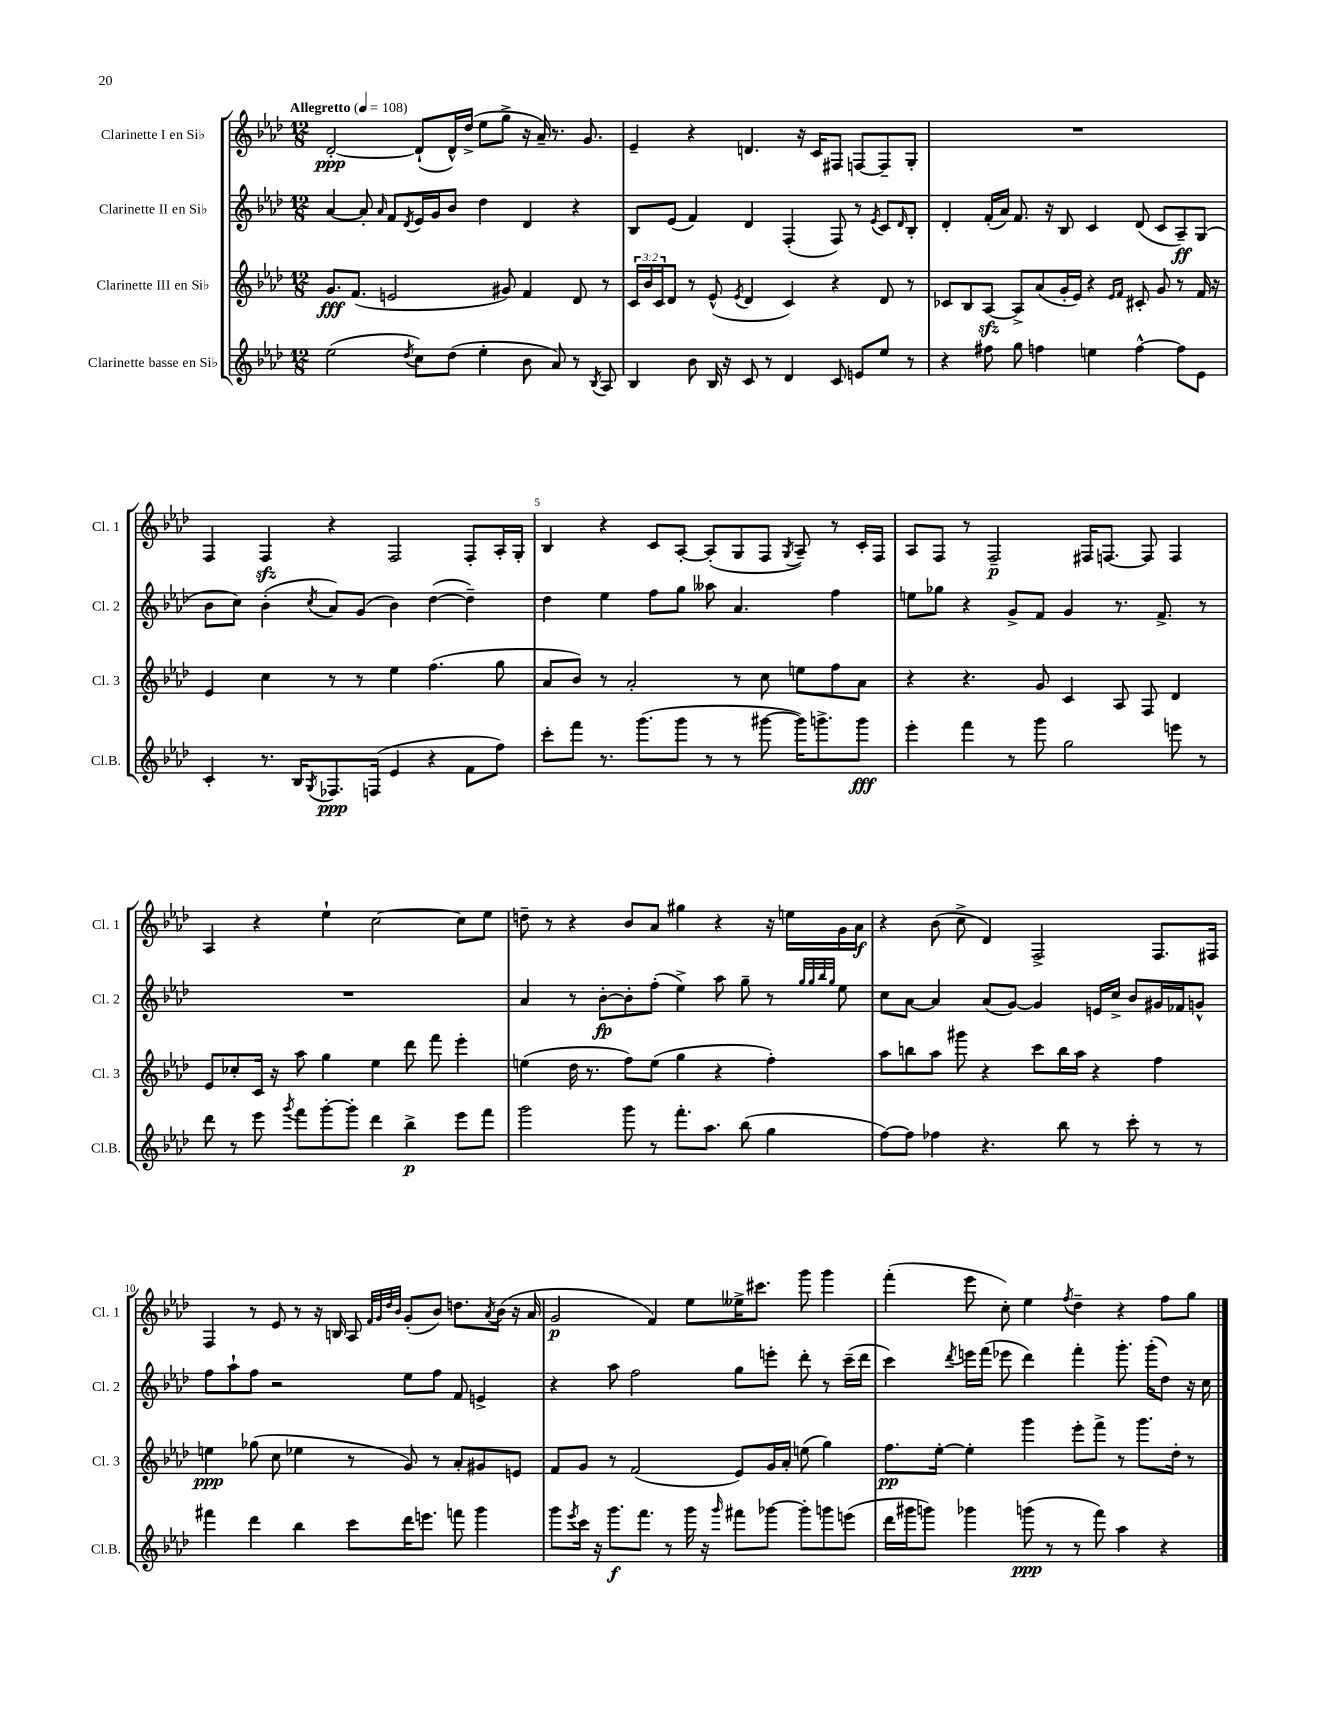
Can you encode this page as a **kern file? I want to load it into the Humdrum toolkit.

**kern	**dynam	**kern	**dynam	**kern	**dynam	**kern	**dynam
*part4	*part4	*part3	*part3	*part2	*part2	*part1	*part1
*staff4	*staff4	*staff3	*staff3	*staff2	*staff2	*staff1	*staff1
*I"Clarinette basse en Si♭	*	*I"Clarinette III en Si♭	*	*I"Clarinette II en Si♭	*	*I"Clarinette I en Si♭	*
*I'Cl.B.	*	*I'Cl. 3	*	*I'Cl. 2	*	*I'Cl. 1	*
*clefG2	*	*clefG2	*	*clefG2	*	*clefG2	*
*k[b-e-a-d-]	*	*k[b-e-a-d-]	*	*k[b-e-a-d-]	*	*k[b-e-a-d-]	*
*M12/8	*	*M12/8	*	*M12/8	*	*M12/8	*
*MM108	*	*MM108	*	*MM108	*	*MM108	*
=1	=1	=1	=1	=1	=1	=1	=1
!	!	!	!	!	!	!LO:TX:a:B:t=Allegretto	!
(2ee-\	.	8.g/L	fff	[4a-/	.	[2d-'/	ppp
.	.	(8.f/J	.	.	.	.	.
.	.	.	.	8a-'/]	.	.	.
.	.	.	.	16qqa-/	.	.	.
.	.	2en/	.	8f/L	.	.	.
8qdd-/	.	.	.	8qd-/	.	.	.
8cc\L)	.	.	.	16e-/L	.	(8d-`/L]	.
.	.	.	.	16g/J	.	.	.
(8dd-\J	.	.	.	8b-/J	.	16d-^^/L)	.
.	.	.	.	.	.	(16dd-^/JJ	.
4ee-'\	.	.	.	4dd-\	.	8ee-\L	.
.	.	8g#X/)	.	.	.	8gg^\J	.
8b-\	.	4f/	.	4d-/	.	16r	.
.	.	.	.	.	.	16a-~/)	.
8a-/)	.	.	.	.	.	8.r	.
8r	.	8d-/	.	4r	.	.	.
.	.	.	.	.	.	8.g/	.
8qB-/	.	.	.	.	.	.	.
8A-/	.	8r	.	.	.	.	.
=2	=2	=2	=2	=2	=2	=2	=2
4B-/	.	24c/LL	.	8B-/L	.	4e-~/	.
.	.	24b-/	.	.	.	.	.
.	.	24c/J	.	.	.	.	.
.	.	8d-/J	.	(8e-/J	.	.	.
8b-\	.	8r	.	4f/)	.	4r	.
16B-/	.	(8e-^^/	.	.	.	.	.
16r	.	.	.	.	.	.	.
.	.	8qe-/	.	.	.	.	.
8c/	.	4d-/	.	4d-/	.	4.dn/	.
8r	.	.	.	.	.	.	.
4d-/	.	4c/)	.	(4F'/	.	.	.
.	.	.	.	.	.	16r	.
.	.	.	.	.	.	16c/KL	.
8c/	.	4r	.	8F/)	.	8F#X/J	.
8en/L	.	.	.	8r	.	[8Fn/L	.
.	.	.	.	8qe-/	.	.	.
8ee-/J	.	8d-/	.	8c/L	.	8F~/]	.
.	.	.	.	16qqd-/	.	.	.
8r	.	8r	.	8B-'/J	.	8G'/J	.
=3	=3	=3	=3	=3	=3	=3	=3
4r	.	8c-X/L	.	4d-'/	.	1.r	.
.	.	8B-/	.	.	.	.	.
8ff#X\	.	[8A-zz/J	.	(16f'/LL	.	.	.
.	.	.	.	16a-/JJ)	.	.	.
8gg\	.	8A-^/L]	.	8.f/	.	.	.
4ffn\	.	(8a-/	.	.	.	.	.
.	.	.	.	16r	.	.	.
.	.	16g'/L	.	8B-/	.	.	.
.	.	16e-/JJ)	.	.	.	.	.
4een\	.	4r	.	4c/	.	.	.
.	.	16qqe-/LL	.	.	.	.	.
.	.	16qqf/JJ	.	.	.	.	.
[4ff^^\	.	8c#X'/	.	(8d-/	.	.	.
.	.	8g/	.	8c/L	.	.	.
8ff\L]	.	8r	.	8A-~/)	ff	.	.
8e-\J	.	16f/	.	(8G/J	.	.	.
.	.	16r	.	.	.	.	.
!!LO:LB:g=z
=4	=4	=4	=4	=4	=4	=4	=4
4c'/	.	4e-/	.	8b-\L	.	4F/	.
.	.	.	.	8cc\J)	.	.	.
8.r	.	4cc\	.	(4b-'\	.	4Fzz/	.
16B-/KL	.	.	.	.	.	.	.
8qG/	.	.	.	8qcc/	.	.	.
8.F-X/	ppp	8r	.	8a-/L)	.	4r	.
.	.	8r	.	(8g/J	.	.	.
(16Fn/Jk	.	.	.	.	.	.	.
4e-/	.	4ee-\	.	4b-\)	.	2F/	.
4r	.	(4.ff\	.	([4dd-\	.	.	.
8f\L	.	.	.	4dd-~\])	.	8F'/L	.
8ff\J)	.	8gg\	.	.	.	16A-'/L	.
.	.	.	.	.	.	16G'/JJ	.
=5	=5	=5	=5	=5	=5	=5	=5
8ccc'\L	.	8a-/L	.	4dd-\	.	4B-/	.
8fff\J	.	8b-/J)	.	.	.	.	.
8.r	.	8r	.	4ee-\	.	4r	.
.	.	2a-'/	.	.	.	.	.
(8.ggg\L	.	.	.	.	.	.	.
.	.	.	.	8ff\L	.	8c/L	.
8ggg\J	.	.	.	8gg\J	.	[8A-'/J	.
8r	.	.	.	8aa--X\	.	(8A-'/L]	.
8r	.	8r	.	4.a-/	.	8G/	.
[8ggg#X\	.	8cc\	.	.	.	8F/J	.
.	.	.	.	.	.	8qG/	.
16ggg#\KL])	.	8een\L	.	.	.	8A-~/)	.
8.gggn^\	.	.	.	.	.	.	.
.	.	8ff\	.	4ff\	.	8r	.
8ggg\J	fff	8a-\J	.	.	.	16c'/LL	.
.	.	.	.	.	.	16F/JJ	.
=6	=6	=6	=6	=6	=6	=6	=6
4eee-'\	.	4r	.	8een\L	.	8A-/L	.
.	.	.	.	8gg-X\J	.	8F/J	.
4fff\	.	4.r	.	4r	.	8r	.
.	.	.	.	.	.	2F~/	p
8r	.	.	.	8g^/L	.	.	.
8ggg\	.	8g/	.	8f/J	.	.	.
2gg\	.	4c/	.	4g/	.	.	.
.	.	.	.	.	.	16F#X/KL	.
.	.	.	.	.	.	[8.Fn/J	.
.	.	8A-/	.	8.r	.	.	.
.	.	8F/	.	.	.	8F/]	.
.	.	.	.	8.f^/	.	.	.
8eeen\	.	4d-/	.	.	.	4F/	.
8r	.	.	.	8r	.	.	.
!!LO:LB:g=z
=7	=7	=7	=7	=7	=7	=7	=7
8ddd-\	.	8e-/L	.	1.r	.	4A-/	.
8r	.	8cc-X'/	.	.	.	.	.
8eee-\	.	16c/Jk	.	.	.	4r	.
.	.	16r	.	.	.	.	.
8qggg/	.	.	.	.	.	.	.
8fff\L	.	8aa-\	.	.	.	.	.
[8ggg'\	.	4gg\	.	.	.	4ee-`\	.
8ggg'\J]	.	.	.	.	.	.	.
4ddd-\	.	4ee-\	.	.	.	[2cc\	.
4bb-^\	p	8ddd-\	.	.	.	.	.
.	.	8fff\	.	.	.	.	.
8eee-\L	.	4eee-'\	.	.	.	8cc\L]	.
8fff\J	.	.	.	.	.	8ee-\J	.
=8	=8	=8	=8	=8	=8	=8	=8
2ggg\	.	(4een\	.	4a-/	.	8ddn~\	.
.	.	.	.	.	.	8r	.
.	.	16dd-\	.	8r	.	4r	.
.	.	8.r	.	.	.	.	.
.	.	.	.	[8b-'\L	fp	.	.
8ggg\	.	8ff\L)	.	8b-'\]	.	8b-/L	.
8r	.	(8ee\J	.	(8ff'\J	.	8a-/J	.
8.fff'\L	.	4gg\	.	4ee-^\)	.	4gg#X\	.
8.aa-\J	.	.	.	.	.	.	.
.	.	4r	.	8aa-\	.	4r	.
(8bb-\	.	.	.	8gg~\	.	.	.
4gg\	.	4ff'\)	.	8r	.	16r	.
.	.	.	.	.	.	16een\LL	.
.	.	.	.	32qqgg/LLL	.	.	.
.	.	.	.	32qqgg/	.	.	.
.	.	.	.	32qqbb-/	.	.	.
.	.	.	.	32qqgg/JJJ	.	.	.
.	.	.	.	8ee-\	.	16g\	.
.	.	.	.	.	.	16a-\JJ	f
=9	=9	=9	=9	=9	=9	=9	=9
[8ff\L)	.	8aa-\L	.	8cc\L	.	4r	.
8ff\J]	.	8bbn\	.	[8a-\J	.	.	.
4ff-X\	.	8aa-\J	.	4a-/]	.	(8b-\	.
.	.	8ggg#X\	.	.	.	8cc^\	.
4.r	.	4r	.	(8a-/L	.	4d-/)	.
.	.	.	.	[8g/J)	.	.	.
.	.	8ccc\L	.	4g/]	.	2F^/	.
8bb-\	.	16bb\L	.	.	.	.	.
.	.	16aa-\JJ	.	.	.	.	.
8r	.	4r	.	16en/LL	.	.	.
.	.	.	.	16cc^/JJ	.	.	.
8ccc'\	.	.	.	8b-/L	.	.	.
8r	.	4ff\	.	16g#X/L	.	8.F/L	.
.	.	.	.	16f-X/J	.	.	.
8r	.	.	.	8gn^^/J	.	.	.
.	.	.	.	.	.	16F#X/Jk	.
!!LO:LB:g=z
=10	=10	=10	=10	=10	=10	=10	=10
4fff#X\	.	4een\	ppp	8ff\L	.	4F/	.
.	.	.	.	8aa-`\	.	.	.
4ddd-\	.	(8gg-X\	.	8ff\J	.	8r	.
.	.	8cc\	.	2r	.	8e-/	.
4bb-\	.	4ee-X\	.	.	.	8r	.
.	.	.	.	.	.	16r	.
.	.	.	.	.	.	16Bn/	.
8ccc\L	.	8r	.	.	.	8A-/	.
.	.	.	.	.	.	32qqf/LLL	.
.	.	.	.	.	.	32qqg/	.
.	.	.	.	.	.	32qqdd-/	.
.	.	.	.	.	.	32qqb-/JJJ	.
16ddd-\K	.	8g/)	.	8ee-\L	.	(8g'/L	.
8.eeen\J	.	.	.	.	.	.	.
.	.	8r	.	8ff\J	.	8b-/J)	.
8fffn\	.	8a-'/L	.	8f/	.	8.ddn\L	.
4ggg\	.	8g#X/	.	4en^/	.	.	.
.	.	.	.	.	.	8qa-/	.
.	.	.	.	.	.	(16b-\Jk	.
.	.	8en/J	.	.	.	16r	.
.	.	.	.	.	.	16a-/	.
=11	=11	=11	=11	=11	=11	=11	=11
8ggg\L	.	8f/L	.	4r	.	2g/	p
8qeee-/	.	.	.	.	.	.	.
16ccc\Jk	.	8g/J	.	.	.	.	.
16r	.	.	.	.	.	.	.
8.ggg\L	f	8r	.	8aa-\	.	.	.
.	.	(2f/	.	2ff\	.	.	.
8.fff\J	.	.	.	.	.	.	.
.	.	.	.	.	.	4f/)	.
8r	.	.	.	.	.	.	.
16ggg\	.	.	.	.	.	8ee-\L	.
16r	.	.	.	.	.	.	.
16qqggg/	.	.	.	.	.	.	.
8fff#X\L	.	8e-/L)	.	8gg\L	.	16ee--X^\K	.
.	.	.	.	.	.	8.ccc#X\J	.
[8ggg-X\J	.	16g/L	.	8eeen'\J	.	.	.
.	.	16a-'/JJ	.	.	.	.	.
8ggg-'\L]	.	(8een\	.	8ddd-'\	.	8ggg\	.
8gggn\	.	4gg\)	.	8r	.	4ggg\	.
(8eeen\J	.	.	.	(16ccc~\LL	.	.	.
.	.	.	.	16ddd-\JJ	.	.	.
=12	=12	=12	=12	=12	=12	=12	=12
16ddd-\LL	.	8.ff\L	pp	4ccc\)	.	(4fff'\	.
16ggg#X\J	.	.	.	.	.	.	.
8gggn\J)	.	.	.	.	.	.	.
.	.	[16ee-'\Jk	.	.	.	.	.
.	.	.	.	8qddd-/	.	.	.
4ggg-X\	.	4ee-'\]	.	16eeen\LL	.	8eee-\	.
.	.	.	.	(16fff\JJ	.	.	.
.	.	.	.	8eee-X\	.	8cc'\)	.
(8gggn\	ppp	4ggg\	.	4ddd-\)	.	4ee-\	.
8r	.	.	.	.	.	.	.
.	.	.	.	.	.	8qff/	.
8r	.	8eee-'\L	.	4fff'\	.	4dd-~\	.
8fff\)	.	8fff^\J	.	.	.	.	.
4aa-\	.	8r	.	8.ggg'\	.	4r	.
.	.	8.ggg\L	.	.	.	.	.
.	.	.	.	(16ggg'\KL	.	.	.
4r	.	.	.	8dd-\J)	.	8ff\L	.
.	.	16dd-'\Jk	.	.	.	.	.
.	.	8r	.	16r	.	8gg\J	.
.	.	.	.	16cc\	.	.	.
==	==	==	==	==	==	==	==
*-	*-	*-	*-	*-	*-	*-	*-
